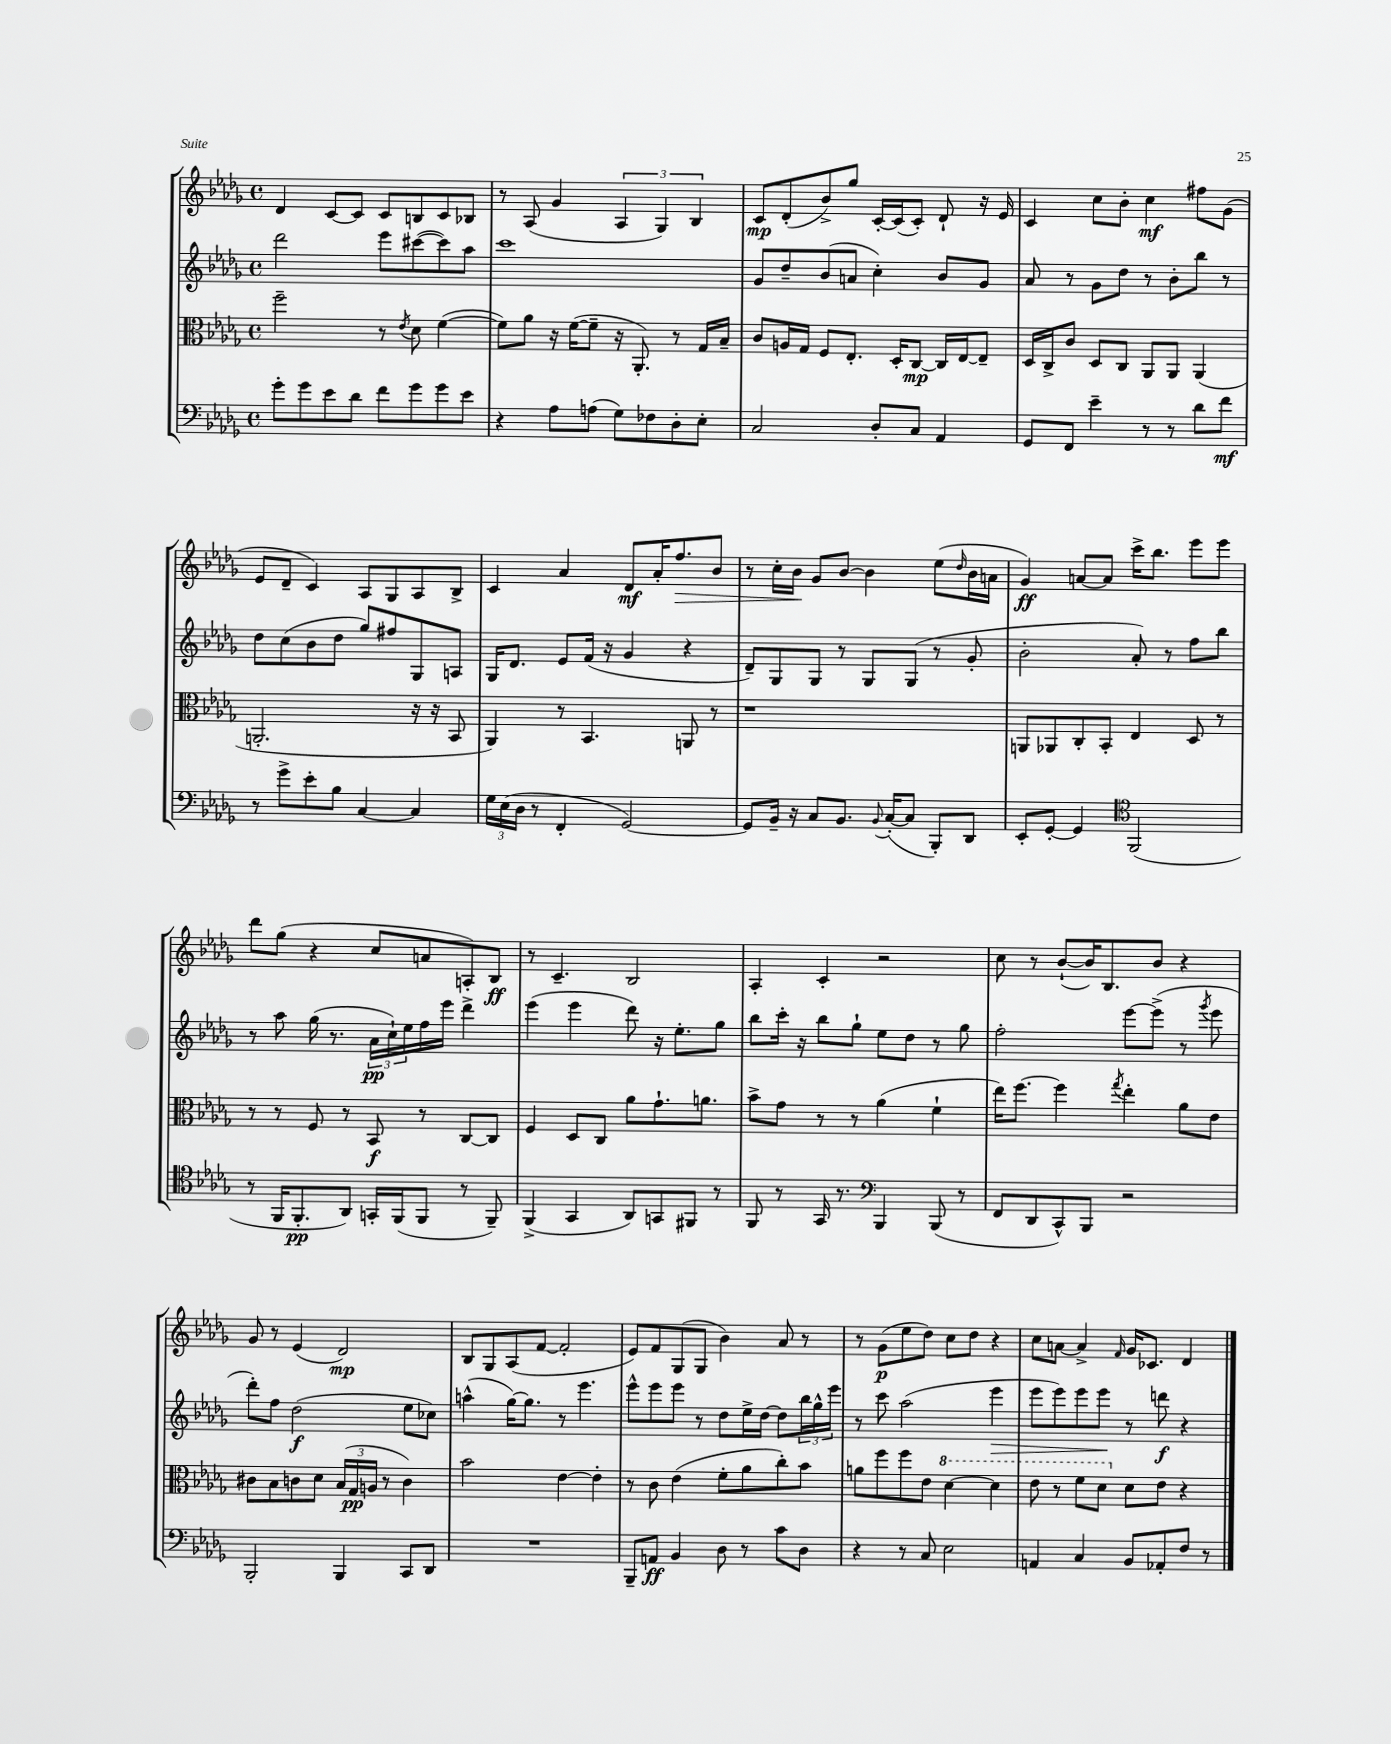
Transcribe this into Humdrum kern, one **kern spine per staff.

**kern	**kern	**kern	**kern
*staff4	*staff3	*staff2	*staff1
*clefF4	*clefC3	*clefG2	*clefG2
*k[b-e-a-d-g-]	*k[b-e-a-d-g-]	*k[b-e-a-d-g-]	*k[b-e-a-d-g-]
*M4/4	*M4/4	*M4/4	*M4/4
*met(c)	*met(c)	*met(c)	*met(c)
8g-'\L	2ff~\	2ddd-\	4d-/
8g-\	.	.	.
8e-\	.	.	[8c/L
8d-\J	.	.	8c/]J
8f\L	8r	8eee-\L	8c/L
.	8qe-/	.	.
8g-\	8d-\	([8ccc#\	8B/
8g-\	([4f\	8ccc#\])	8c/
8e-\J	.	8aa-\J	8B-/J
=	=	=	=
4r	8f\]L)	1ccc	8r
.	8a-\J	.	(8A-/
8A-\L	16r	.	4g-/
.	([16f\LK	.	.
(8A\J	8f~\]J	.	.
8G-\L)	16r	.	6A-/
.	8.AA-'/)	.	.
8F-\	.	.	.
.	.	.	6G-/)
8D-'\	8r	.	.
.	.	.	6B-/
8E-'\J	16G-/LL	.	.
.	16B-~/JJ	.	.
=	=	=	=
2C/	8c/L	8g-/L	8c/L
.	16A/L	8dd-~/	(8d-'/
.	16G-/JJ	.	.
.	8F/L	(8b-/	8b-^/)
.	8.E-'/J	8a/J	8gg-/J
8D-'/L	.	4cc'\)	[16c'/LL
.	16D-'/LK	.	(16c/]J
8C/J	[8C/J	.	8c'/J)
4AA-/	16C/]LL	8b-/L	8d-`/
.	[16E-/J	.	.
.	8E-~/]J	8g-/J	16r
.	.	.	16e-/
=	=	=	=
8GG-/L	16D-/LL	8a-/	4c/
.	16C^/J	.	.
8FF/J	8c/J	8r	.
4e-~\	8D-/L	8g-\L	8cc\L
.	8C/J	8dd-\J	8b-'\J
8r	8AA-/L	8r	4cc\
8r	8AA-/J	8b-'\L	.
8d-\L	(4AA-/	8bb-\J	8ff#\L
8f\J	.	8r	(8g-\J
=	=	=	=
8r	2.AA'/	8dd-\L	8e-/L
8g-^\L	.	(8cc\	8d-~/J
8e-'\	.	8b-\	4c/)
8B-\J	.	8dd-\J	.
[4C/	.	8gg-/L)	8A-/L
.	.	8ff#/	8G-/
4C/]	16r	8G-/	8A-/
.	16r	.	.
.	8BB-/	8A/J	8B-^/J
=	=	=	=
24G-\LL	4AA-/)	16G-/LK	4c/
(24E-\	.	.	.
.	.	8.d-/J	.
24D-\JJ	.	.	.
8r	.	.	.
4FF'/	8r	8e-/L	4a-/
.	4.BB-/	(16f/Jk	.
.	.	16r	.
[2GG-/)	.	4g-/	8d-/L
.	.	.	16a-'/K
.	.	.	8.ff/
.	8AA/	4r	.
.	8r	.	8b-/J
=	=	=	=
8GG-/]L	1r	8d-~/L)	8r
16BB-~/Jk	.	8G-/	16cc'\LL
16r	.	.	16b-\JJ
8C/L	.	8G-/J	8g-/L
8.BB-/J	.	8r	[8b-/J
.	.	8G-/L	4b-\]
8qqBB-/	.	.	.
([16C'/LK	.	.	.
8C/]J	.	(8G-/J	.
8BBB-'/L)	.	8r	(8ee-\L
.	.	.	16qqdd-/
8DD-/J	.	8g-'/	16b-\L
.	.	.	16a\JJ
=	=	=	=
8EE-'/L	8AA/L	2b-'\	4g-/)
[8GG-'/J	8AA-/	.	.
4GG-/]	8C'/	.	[8a/L
.	8BB-'/J	.	8a/]J
*clefC4	*	*	*
(2FF/	4E-/	8a-'/)	16ccc^\LK
.	.	.	8.bb-\J
.	.	8r	.
.	8D-/	8ff\L	8eee-\L
.	8r	8bb-\J	8eee-\J
=	=	=	=
8r	8r	8r	8ddd-\L
16FF/LK	8r	8aa-\	(8gg-\J
8.FF'/	.	.	.
.	8F/	(16gg-\	4r
.	.	8.r	.
8AA-/J)	8r	.	.
16GG'/LL	8BB-/	24a-\LL	8cc/L
.	.	24cc`\)	.
(16FF/J	.	.	.
.	.	24ee-\	.
8FF/J	8r	16ff\	8a/
.	.	16eee-\JJ	.
8r	[8C/L	4ddd-^\	8A'/)
8FF~/)	8C/]J	.	8B-/J
=	=	=	=
(4FF^/	4F/	(4eee-\	8r
.	.	.	4.c~/
4GG-/	8D-/L	4eee-\	.
.	8C/J	.	.
8AA-/L)	8a-\L	8ddd-\)	2B-/
8GG/	8.g-`\	16r	.
.	.	8.ee-'\L	.
8FF#/J	.	.	.
.	8.a\J	.	.
8r	.	8gg-\J	.
=	=	=	=
8FF/	8b-^\L	8bb-\L	4A-'/
8r	8g-\J	16ccc'\Jk	.
.	.	16r	.
16GG-/	8r	8bb-\L	4c'/
8.r	.	.	.
.	8r	8gg-`\J	.
*clefF4	*	*	*
4BBB-/	(4a-\	8ee-\L	2r
.	.	8dd-\J	.
(8BBB-/	4f`\	8r	.
8r	.	8gg-\	.
=	=	=	=
8FF/L	16ee-\LK)	2ff'\	8cc\
.	[8.ff\J	.	.
8DD-/	.	.	8r
8CC^^/)	4ff\]	.	([8b-`/L
8BBB-/J	.	.	16b-/]K)
.	.	.	8.B-/
.	8qgg-/	.	.
2r	4ee-'\	[8eee-\L	.
.	.	(8eee-^\]J	8b-/J
.	8a-\L	8r	4r
.	.	8qggg-/	.
.	8e-\J	8eee-\	.
=	=	=	=
2BBB-'/	8c#\L	8ddd-'\L)	8g-/
.	8B-\	8ff\J	8r
.	8c\	(2dd-\	(4e-/
.	8d-\J	.	.
4BBB-/	(24B-/LL	.	2d-/)
.	24G-/	.	.
.	24A/JJ	.	.
.	8r	.	.
8CC/L	4c\)	8ee-\L	.
8DD-/J	.	8cc-\J)	.
=	=	=	=
1r	2b-\	(4aa^^\	8B-/L
.	.	.	8G-/
.	.	[16gg-\LK)	(8A-/
.	.	8.gg-\]J	.
.	.	.	[8f/J
.	[4e-\	8r	2f'/]
.	.	4.eee-\	.
.	4e-'\]	.	.
=	=	=	=
8BBB-~/L	8r	8eee-^^\L	8e-/L)
8AA/J	8c\	8eee-\	8f/
4BB-/	(4e-\	8eee-\J	(8G-/
.	.	8r	8G-/J
8D-\	8f'\L	8dd-\L	4b-\)
8r	8a-\	16ee-^\L	.
.	.	[16dd-\JJ	.
8c\L	8cc'\)	8dd-\]L	8a-/
8D-\J	8b-\J	24bb-\L	8r
.	.	24gg-^^\	.
.	.	24eee-\JJ	.
=	=	=	=
4r	8a\L	8r	8r
.	8ff\	8ccc\	(8g-\L
8r	8ff\	(2aa-\	8ee-\
8C/	8e-\J	.	8dd-\J)
2E-\	[4dd-\	.	8cc\L
.	.	.	8dd-\J
.	4dd-\]	4eee-\	4r
=	=	=	=
4AA/	8ee-\	8eee-\L	8cc\L
.	8r	8eee-\)	[8a\J
4C/	8ff\L	8eee-\	4a^/]
.	8dd-\J	8eee-\J	.
.	.	.	16qqf/
8BB-/L	8d-\L	8r	16g-/LK
.	.	.	8.c-/J
8AA-'/	8e-\J	8ddd\	.
8F/J	4r	4r	4d-/
8r	.	.	.
==	==	==	==
*-	*-	*-	*-
